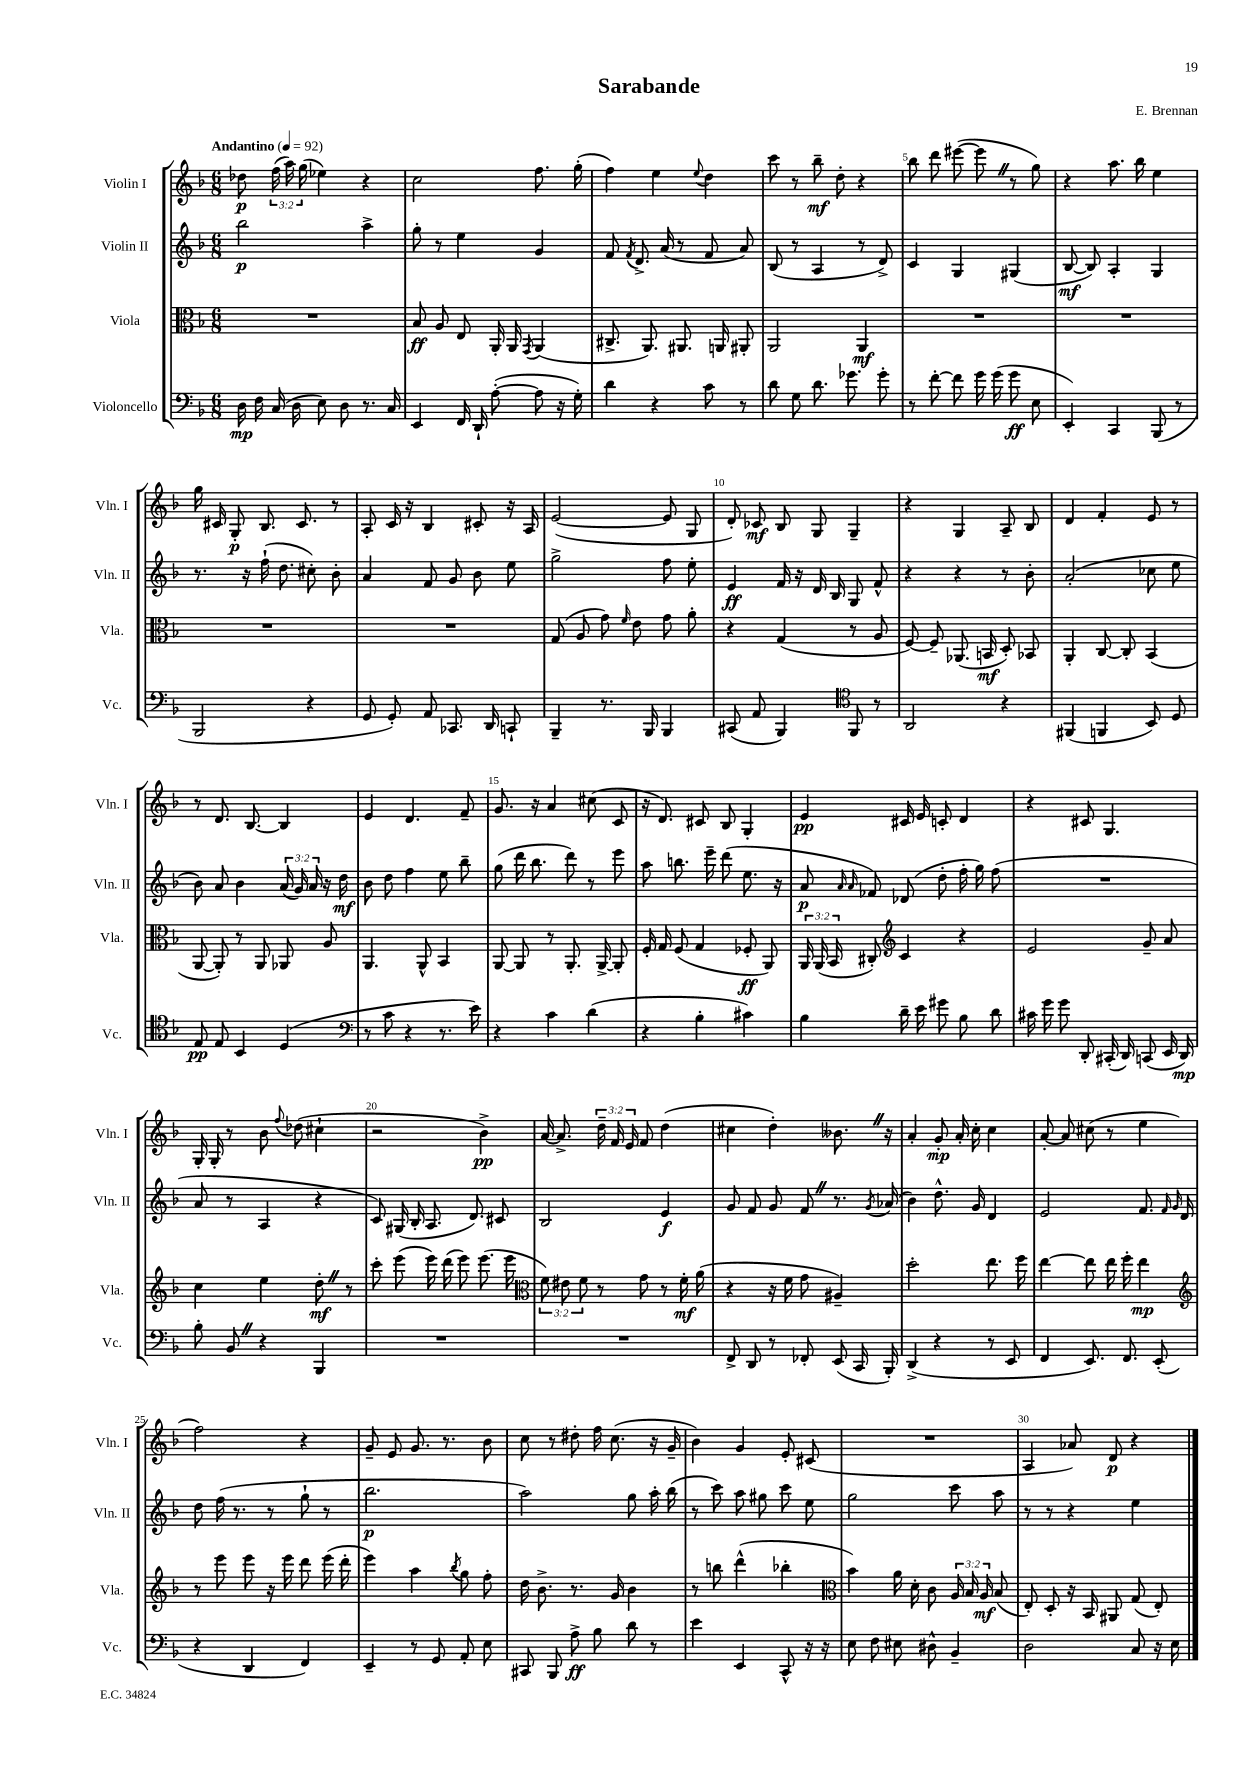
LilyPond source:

\header { title = "Sarabande" composer = "E. Brennan" }
<<
\new StaffGroup <<
\new Staff = "s0" \with { instrumentName = "Violin I" shortInstrumentName = "Vln. I" } {
    \clef treble \key f \major \numericTimeSignature \time 6/8 \override Staff.TupletNumber.text = #tuplet-number::calc-fraction-text \tempo "Andantino" 4 = 92
    \autoBeamOff des''8\p \tuplet 3/2 { f''16( a''16) g''16( } ees''4) r4 |
    c''2 f''8. g''16-.( |
    f''4) e''4 \appoggiatura { e''8 } d''4 |
    c'''8 r8 bes''8--\mf d''8-. r4 |
    bes''8 d'''8 eis'''8~( eis'''8 \once \override BreathingSign.text = \markup { \musicglyph "scripts.caesura.straight" } \breathe r8 g''8) |
    r4 a''8. bes''16 e''4 |
    g''16 cis'16 g8-.\p bes8. cis'8. r8 |
    a8-. c'16 r16 bes4 cis'8-. r16 a16 |
    e'2~( e'8 g8 |
    d'8-.) ces'8\mf bes8 g8 g4-- |
    r4 g4 a8-- bes8 |
    d'4 f'4-. e'8 r8 |
    r8 d'8. bes8.~ bes4 |
    e'4 d'4. f'8-- |
    g'8. r16 a'4 cis''8( c'8 |
    r16 d'8.) cis'8 bes8 g4-. |
    e'4\pp cis'16 e'16 c'8-. d'4 |
    r4 cis'8 g4. |
    g16-. g16-. r8 bes'8 \appoggiatura { f''8 } des''8( cis''4-! |
    r2 bes'4->\pp) |
    a'16~ a'8.-> \tuplet 3/2 { d''16-- f'16 e'16 } f'8 d''4( |
    cis''4 d''4-.) beses'8. \once \override BreathingSign.text = \markup { \musicglyph "scripts.caesura.straight" } \breathe r16 |
    a'4-. g'8-.\mp a'16-. c''16-. c''4 |
    a'8~-. a'8 cis''8( r8 e''4 |
    f''2) r4 |
    g'8-- e'8 g'8. r8. bes'8 |
    c''8 r8 dis''8-. f''16 c''8.( r16 g'16-- |
    bes'4) g'4 e'8-. cis'8( |
    R2. |
    a4 aes'8) d'8\p r4 \bar "|." |
}
\new Staff = "s1" \with { instrumentName = "Violin II" shortInstrumentName = "Vln. II" } {
    \clef treble \key f \major \numericTimeSignature \time 6/8 \override Staff.TupletNumber.text = #tuplet-number::calc-fraction-text
    \autoBeamOff bes''2\p a''4-> |
    g''8-. r8 e''4 g'4 |
    f'8 \acciaccatura { f'8 } d'8.-> a'16( r8 f'8 a'8) |
    bes8( r8 a4 r8 d'8->) |
    c'4 g4 gis4( |
    bes8~\mf bes8) a4-. g4 |
    r8. r16 f''16-!( d''8. cis''8-.) bes'8-. |
    a'4 f'8 g'8 bes'8 e''8 |
    g''2-> f''8 e''8-. |
    e'4\ff f'16 r16 d'16 bes16 g8 f'8-^ |
    r4 r4 r8 bes'8-. |
    a'2-.( ces''8 e''8 |
    bes'8) a'8 bes'4 \tuplet 3/2 { a'16( g'16) a'16 } r16 d''16\mf |
    bes'8 d''8 f''4 e''8 bes''8-- |
    g''8( d'''16 bes''8. d'''8) r8 e'''8 |
    a''8 b''8. e'''16-- d'''8( e''8. r16 |
    a'8\p \grace { a'16 a'16 } fes'8) des'8( d''8-. f''16-. g''16) f''8( |
    R2. |
    a'8 r8 a4 r4 |
    c'8) gis16( bes16-. a8. d'8.) cis'8 |
    bes2 e'4\f |
    g'8 f'8 g'8 f'8 \once \override BreathingSign.text = \markup { \musicglyph "scripts.caesura.straight" } \breathe r8. \acciaccatura { g'8 } aes'16( |
    bes'4) d''8.-^ g'16 d'4 |
    e'2 f'8. \grace { f'16 g'16 } d'16 |
    d''8 f''16( r8. r8 g''8-! r8 |
    bes''2.\p |
    a''2) g''8 a''16-. bes''16( |
    r8 c'''8) a''8 gis''8 c'''8 e''8 |
    g''2 c'''8 a''8 |
    r8 r8 r4 e''4 \bar "|." |
}
\new Staff = "s2" \with { instrumentName = "Viola" shortInstrumentName = "Vla." } {
    \clef alto \key f \major \numericTimeSignature \time 6/8 \override Staff.TupletNumber.text = #tuplet-number::calc-fraction-text
    \autoBeamOff R2. |
    bes8\ff a8 e8 a,16-. a,16 \acciaccatura { g,8 } a,4( |
    cis8.-> a,8.) ais,8. a,16 ais,8-. |
    a,2 a,4\mf |
    R2. |
    R2. |
    R2. |
    R2. |
    g8( a8 g'8) \grace { f'16 } e'8 g'8 a'8-. |
    r4 g4( r8 a8 |
    f8~) f8-- aes,8.( b,16\mf d8-.) bes,8 |
    a,4-. c8~ c8-. bes,4( |
    a,8~ a,8-.) r8 a,8 aes,8 a8 |
    a,4. a,8-^ bes,4 |
    a,8~ a,8 r8 a,8.-. a,16~-> a,8-. |
    f16-. g16 f8( g4 fes8-.\ff a,8) |
    \tuplet 3/2 { a,16 a,16( bes,16 } cis8-.) \clef treble c'4 r4 |
    e'2 g'8-- a'8 |
    c''4 e''4 d''8-.\mf \once \override BreathingSign.text = \markup { \musicglyph "scripts.caesura.straight" } \breathe r8 |
    c'''8-. e'''8( e'''16) d'''16( e'''8) e'''8.( e'''16 |
    \clef alto \tuplet 3/2 { f'8) eis'8 f'8 } r8 g'8 r8 f'16-.\mf a'16( |
    r4 r16 f'16 g'8 ais4--) |
    d''2-. e''8. f''16 |
    e''4~ e''8 e''16 f''16-. e''4\mp |
    \clef treble r8 e'''8 e'''8 r16 e'''16 d'''8 e'''16( d'''16-. |
    e'''4) a''4 \acciaccatura { bes''8 } g''8 f''8-. |
    d''16 bes'8.-> r8. g'16 bes'4 |
    r8 b''8 d'''4-^( bes''4-. |
    \clef alto bes'4) a'16 d'16-. c'8 \tuplet 3/2 { a16 bes16 a16\mf } bes8( |
    e8-.) d8-. r16 bes,16 ais,8 g8( e8-.) \bar "|." |
}
\new Staff = "s3" \with { instrumentName = "Violoncello" shortInstrumentName = "Vc." } {
    \clef bass \key f \major \numericTimeSignature \time 6/8
    \autoBeamOff d16\mp f16 c16( d16 e8) d8 r8. c16 |
    e,4 f,16 d,16-! a8~-.( a8 r16 g16-.) |
    d'4 r4 c'8 r8 |
    d'8 g8 d'8. ges'8. ges'8-. |
    r8 f'8~-. f'8 g'16 g'16( g'8\ff e8 |
    e,4-.) c,4 bes,,8( r8 |
    bes,,2 r4 |
    g,8 g,8-.) a,8 ces,8. d,16 c,8-! |
    bes,,4-- r8. bes,,16 bes,,4 |
    cis,8( a,8 bes,,4) \clef tenor f,8 r8 |
    a,2 r4 |
    fis,4( f,4 bes,8) d8 |
    e8\pp e8 bes,4 d4( |
    \clef bass r8 c'8 r4 r8. e'16) |
    r4 c'4 d'4( |
    r4 bes4-. cis'4) |
    bes4 d'16-- e'16 gis'8 bes8 d'8 |
    cis'16 g'16 g'8 d,8-. cis,16-.( d,16) c,8( e,16 d,16\mp) |
    bes8-. bes,8 \once \override BreathingSign.text = \markup { \musicglyph "scripts.caesura.straight" } \breathe r4 bes,,4 |
    R2. |
    R2. |
    f,8-> d,8 r8 fes,8-. e,8( c,16 bes,,16-.) |
    d,4->( r4 r8 e,8 |
    f,4 e,8.) f,8. e,8-.( |
    r4 d,4 f,4) |
    e,4-- r8 g,8 a,8-. e8 |
    cis,8 bes,,8 a8->\ff bes8 d'8 r8 |
    e'4 e,4 c,8-^ r16 r16 |
    e8 f8 eis8 dis8-^ bes,4-- |
    d2 c8 r16 e16 \bar "|." |
}
>>
>>
\layout { \context { \Score \override BarNumber.break-visibility = ##(#f #t #t) barNumberVisibility = #(every-nth-bar-number-visible 5) } }
